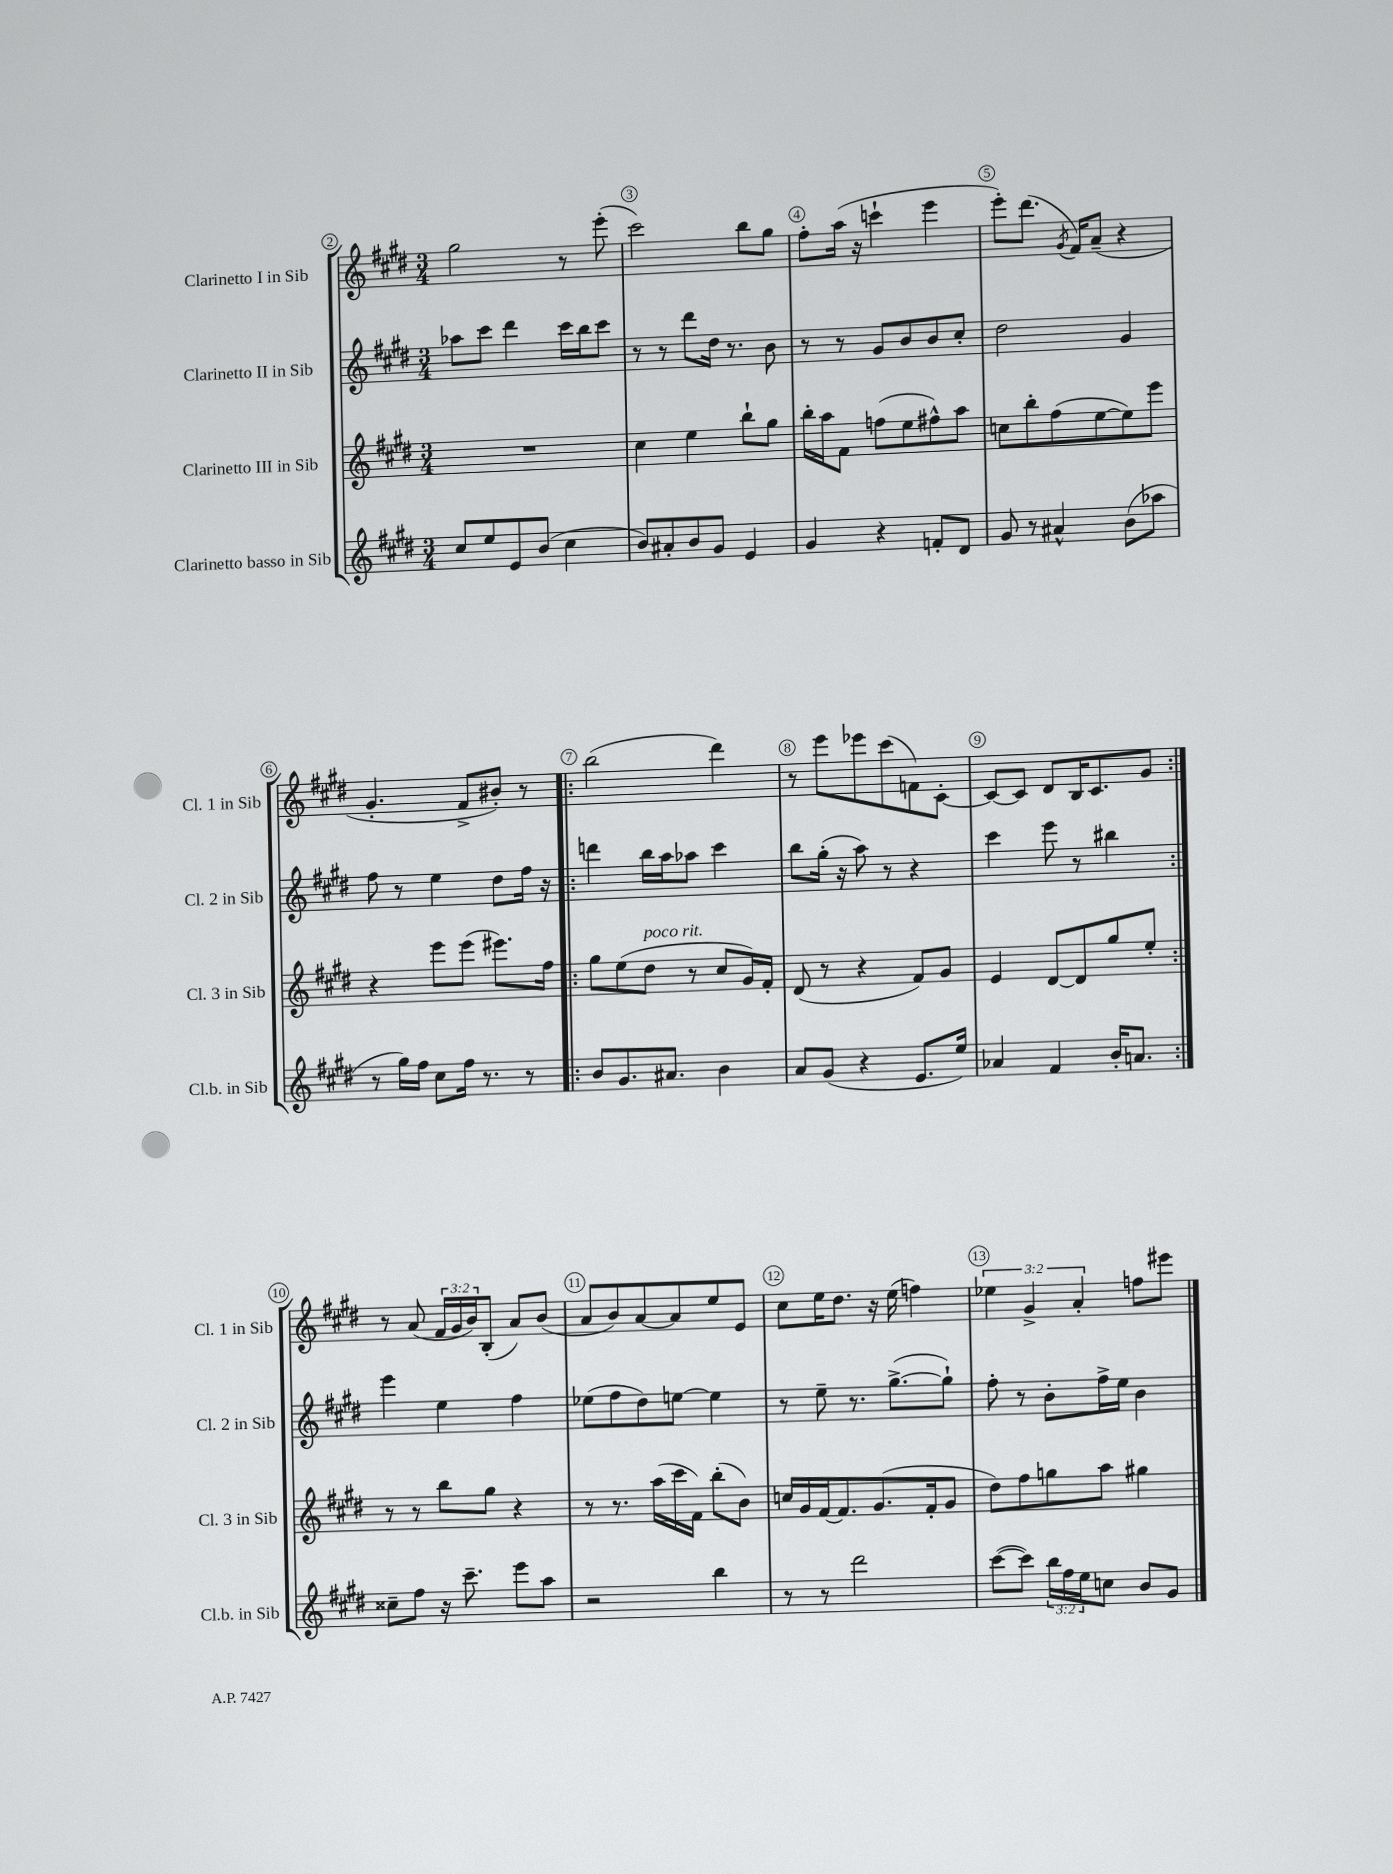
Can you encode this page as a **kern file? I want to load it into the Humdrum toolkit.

**kern	**kern	**kern	**kern
*part4	*part3	*part2	*part1
*staff4	*staff3	*staff2	*staff1
*I"Clarinetto basso in Sib	*I"Clarinetto III in Sib	*I"Clarinetto II in Sib	*I"Clarinetto I in Sib
*I'Cl.b. in Sib	*I'Cl. 3 in Sib	*I'Cl. 2 in Sib	*I'Cl. 1 in Sib
*clefG2	*clefG2	*clefG2	*clefG2
*k[f#c#g#d#]	*k[f#c#g#d#]	*k[f#c#g#d#]	*k[f#c#g#d#]
*M3/4	*M3/4	*M3/4	*M3/4
=2	=2	=2	=2
8cc#/L	2.r	8aa-X\L	2gg#\
8ee/	.	8ccc#\J	.
8e/	.	4ddd#\	.
(8b/J	.	.	.
4cc#\	.	16ccc#\LL	8r
.	.	16bb\J	.
.	.	8ccc#\J	(8eee'\
=3	=3	=3	=3
8b/L)	4cc#\	8r	2ccc#\)
8a#X'/	.	8r	.
8b/	4ee\	8ddd#\L	.
8g#/J	.	16dd#\Jk	.
.	.	8.r	.
4e/	8bb`\L	.	8bb\L
.	8gg#\J	8b\	8gg#\J
=4	=4	=4	=4
4g#/	16bb'\LL	8r	8ff#'\L
.	16aa\J	.	.
.	8f#\J	8r	(16aa\Jk
.	.	.	16r
4r	(8ffn\L	8g#/L	4cccn`\
.	8ee\	8b/	.
8fn'/L	8ff#X^^\)	8b/	4eee\
8d#/J	8aa\J	8cc#'/J	.
=5	=5	=5	=5
8g#/	8ccn\L	2dd#\	8eee'\L)
8r	8bb'\	.	(8.ddd#\J
4a#X^^/	(8ff#\	.	.
.	.	.	8qg#/
.	.	.	16f#/KL)
.	[8ee\	.	(8a~/J
(8b\L	8ee\])	4g#/	4r
8aa-X\J	8eee\J	.	.
!!LO:LB:g=z
=6	=6	=6	=6
8r	4r	8ff#\	4.g#'/
16gg#\LL)	.	8r	.
16ff#\JJ	.	.	.
8cc#\L	8eee\L	4ee\	.
16ff#\Jk	(8eee\J	.	8f#^/L
8.r	.	.	.
.	8.eee#X\L)	8dd#\L	8b#X'/J)
8r	.	16ff#\Jk	8r
.	16ff#\Jk	16r	.
=7!|:	=7!|:	=7!|:	=7!|:
8b/L	8gg#\L	4dddn\	(2bb\
8.g#/	(8ee\	.	.
!	!LO:TX:a:i:t=poco rit.	!	!
.	8dd#\J	16bb\LL	.
8.a#X/J	.	16aa\J	.
.	8r	8aa-X\J	.
4b\	8cc#/L	4ccc#\	4ddd#\)
.	16g#/L)	.	.
.	16f#'/JJ	.	.
=8	=8	=8	=8
8a/L	(8d#/	8bb\L	8r
(8g#/J	8r	(16gg#'\Jk	8eee\L
.	.	16r	.
4r	4r	8aa\)	8eee-X\
.	.	8r	(8ccc#\
8.e/L	8f#/L)	4r	8fn\)
.	8g#/J	.	[8c#'\J
16ee/Jk)	.	.	.
=9	=9	=9	=9
4a-X/	4e/	4ccc#\	8c#/L_
.	.	.	8c#/J]
4f#/	[8d#/L	8eee\	8d#/L
.	8d#/]	8r	16B/K
.	.	.	8.c#/
16b'/KL	8gg#/	4bb#X\	.
8.an/J	.	.	.
.	8ee'/J	.	8g#/J
!!LO:LB:g=z
=10:|!	=10:|!	=10:|!	=10:|!
8cc##X~\L	8r	4eee\	8r
8ff#\J	8r	.	(8a/
16r	8bb\L	4ee\	24f#/LL
.	.	.	24g#/
8.ccc#~\	.	.	.
.	.	.	24b/J)
.	8gg#\J	.	(8B'/J
8eee\L	4r	4ff#\	8a/L)
8aa\J	.	.	(8b/J
=11	=11	=11	=11
2r	8r	(8ee-X\L	8a/L
.	8.r	8ff#\	8b/)
.	.	8dd#\)	[8a/
.	(16aa\LL	.	.
.	16ccc#\	[8een\J	8a/]
.	16f#\JJ)	.	.
4bb\	(8bb'\L	4ee\]	8ee/
.	8b\J)	.	8e/J
=12	=12	=12	=12
8r	16ccn/LL	8r	8cc#\L
.	16g#/	.	.
8r	[16f#/J	8ee~\	16ee\K
.	8.f#/]	.	8.dd#\J
2ddd#\	.	8.r	.
.	(8.g#/	.	16r
.	.	([8.gg#^\L	(16ee\
.	.	.	4ffn\)
.	16f#'/k	.	.
.	8g#/J	8gg#`\J])	.
=13	=13	=13	=13
([8ccc#\L	8dd#\L)	8ff#'\	6ee-X\
8ccc#\J])	8ff#\	8r	.
.	.	.	6g#^/
24bb\LL	8ggn\	8b'\L	.
24ff#\	.	.	.
24ee\J	.	.	6a'/
8ccn\J	8aa\J	16ff#^\L	.
.	.	16ee\JJ	.
8b/L	4gg#X\	4b\	8ffn\L
8g#/J	.	.	8eee#X\J
==	==	==	==
*-	*-	*-	*-
